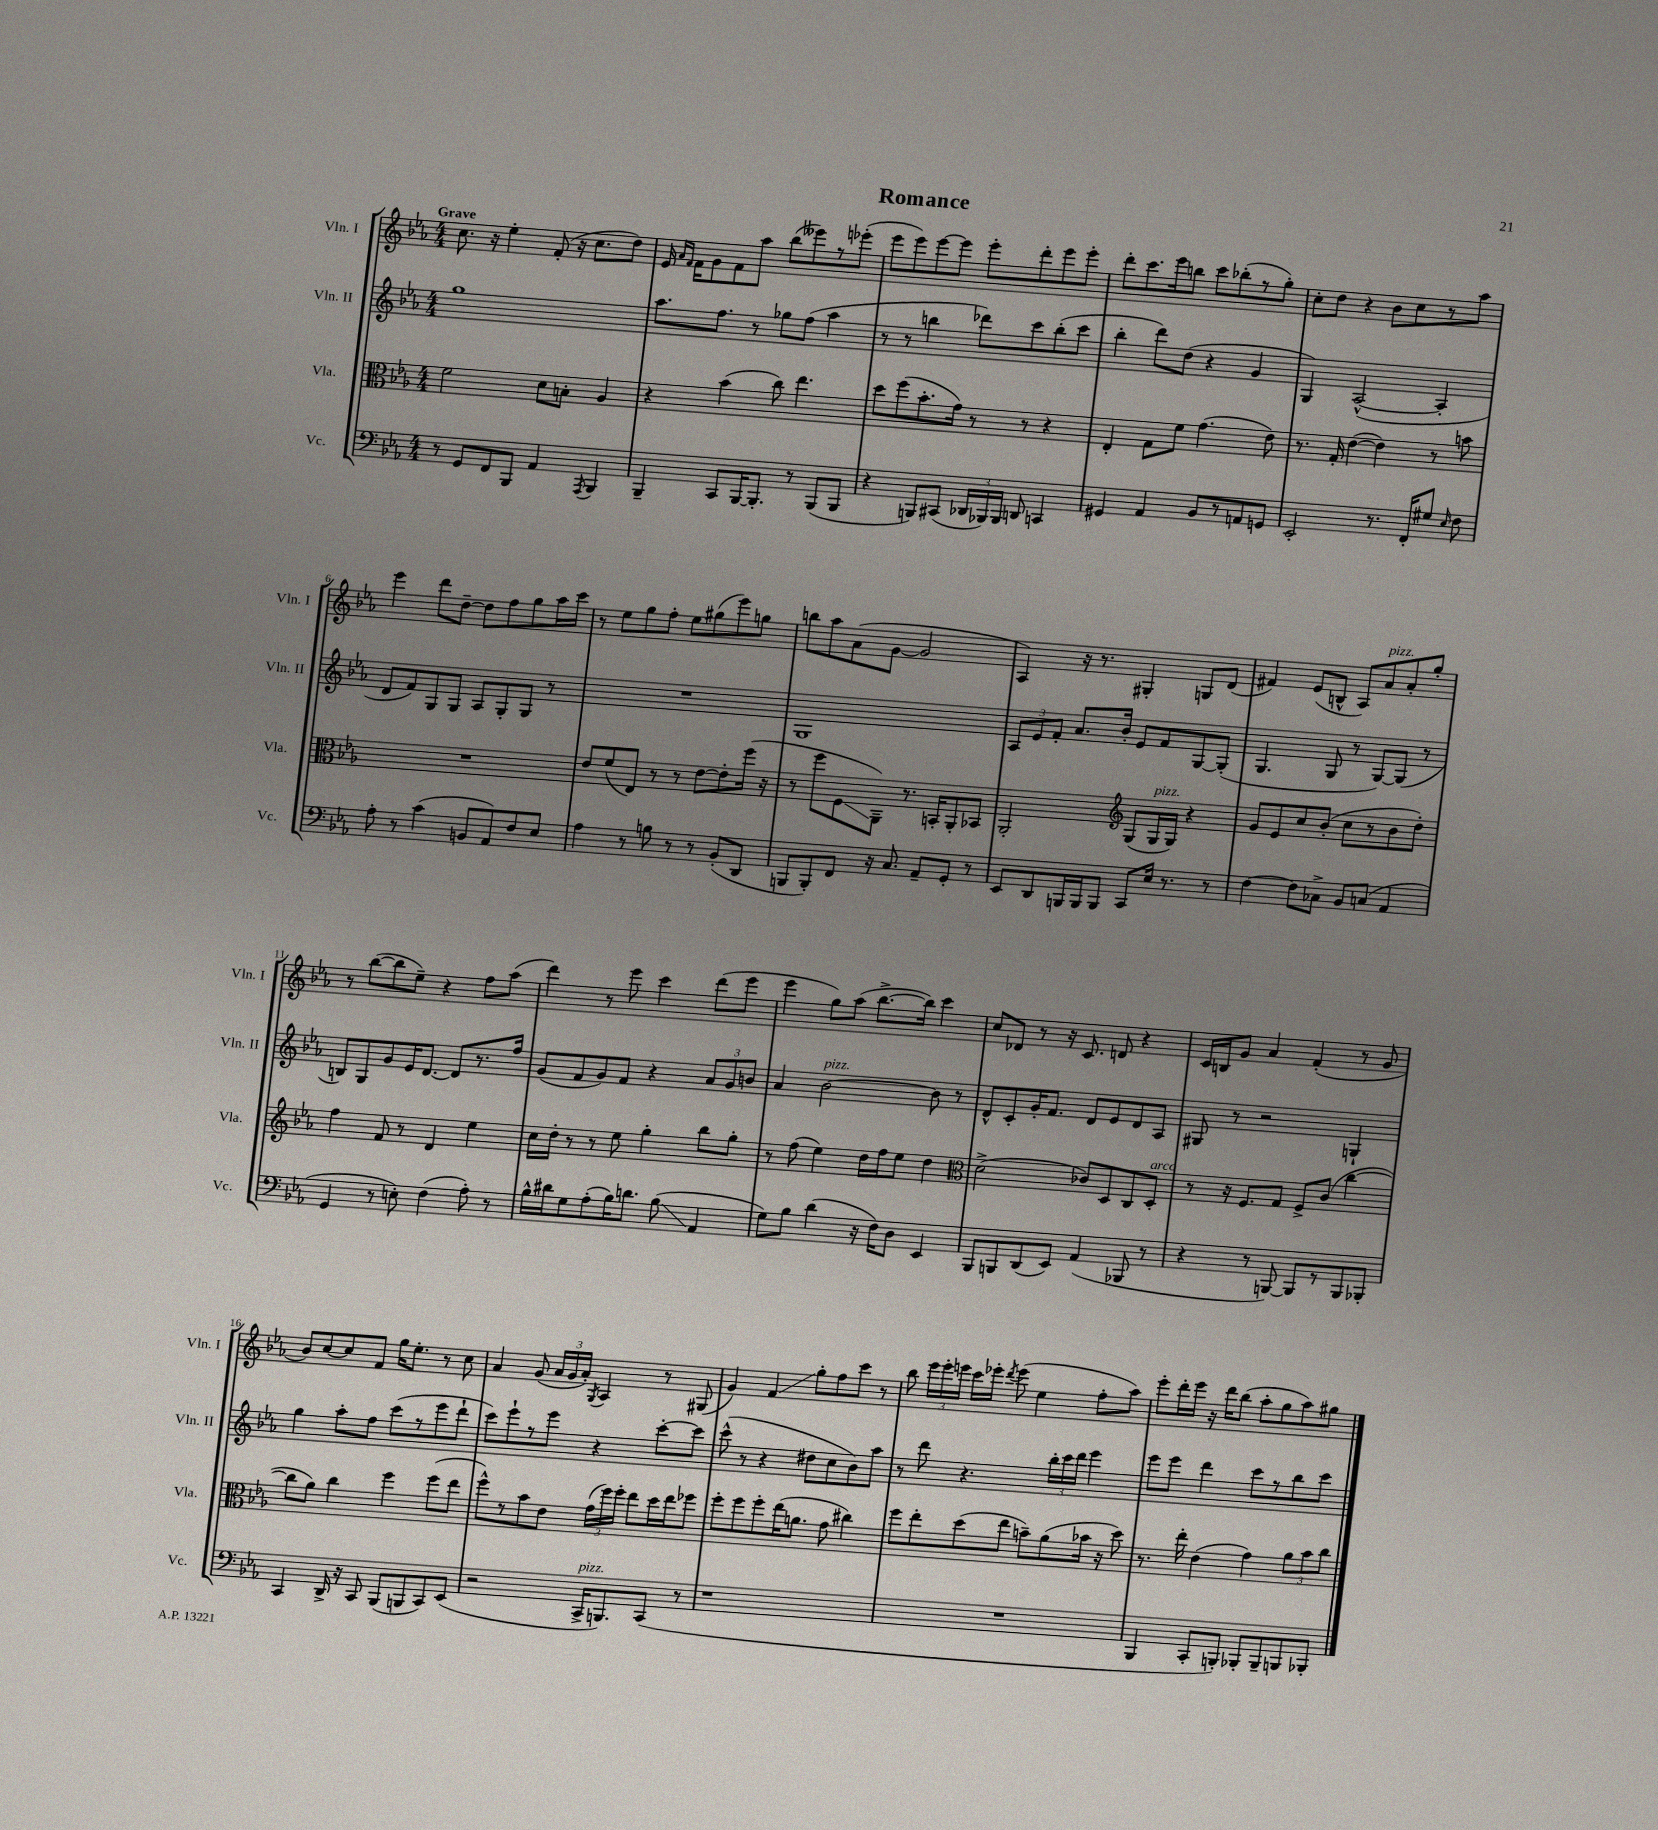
\header { title = "Romance" }
<<
\new StaffGroup <<
\new Staff = "s0" \with { instrumentName = "Vln. I" shortInstrumentName = "Vln. I" } {
    \clef treble \key ees \major \numericTimeSignature \time 4/4 \tempo "Grave"
    \autoBeamOff c''8. r16 ees''4-. f'8-.( r16 c''8.[ d''8]) |
    ees'16 \grace { aes'16[ f'16] } f'16[ g'8 f'8 aes''8] bes''8[( eeses'''8) r8 ees'''8]-.( |
    ees'''8[ ees'''8) ees'''8~ ees'''8] ees'''8[-. d'''8-. ees'''8 ees'''8]-. |
    d'''8[-. c'''8. ees'''16 b''8] c'''8[ bes''8-.( r8 g''8]-.) |
    c''8[-. d''8] r4 bes'8[ c''8 r8 aes''8] |
    ees'''4 d'''8[ d''8]~-- d''8[ f''8 g''8 aes''16 c'''16] |
    r8 ees''8[ g''8 f''8]-. ees''8[ gis''8( ees'''8) g''8] |
    b''8[ aes''8 aes'8( g'8]~ g'2 |
    aes4) r16 r8. gis4-. g8[ d'8]( |
    fis'4) ees'8[( b8]-^ aes8[) aes'8^\markup { \italic "pizz." } aes'8-. g''8]-. |
    r8 bes''8[~( bes''8 ees''8]--) r4 f''8[ aes''8]( |
    d'''4) r8 ees'''8 c'''4 d'''8[( ees'''8] |
    ees'''4 g''8[) aes''8]( bes''8.[~-> bes''16]) c'''4 |
    c''8[ des'8] r8 r16 c'8. d'8 r4 |
    c'16[ b16 g'8] aes'4 f'4-.( r8 g'8 |
    bes'8[) c''8~ c''8 f'8] g''16[ ees''8.]-. r8 c''8 |
    aes'4 g'8( \tuplet 3/2 { aes'16[ g'16 aes'16]-.) } \acciaccatura { g8 } aes4 r8 gis8( |
    g'4) f'4\glissando g''8[-. f''8 c'''8] r8 |
    bes''8 \tuplet 3/2 { ees'''16[ ees'''16-. e'''16] } c'''16[ ees'''16]-. \acciaccatura { d'''8 } ees'''8( ees''4 f''8[-. aes''8]) |
    ees'''8[-. d'''16-. ees'''16] r16 d'''16[ bes''8]( aes''8[-. g''8 aes''8) gis''8] \bar "|." |
}
\new Staff = "s1" \with { instrumentName = "Vln. II" shortInstrumentName = "Vln. II" } {
    \clef treble \key ees \major \numericTimeSignature \time 4/4
    \autoBeamOff g''1 |
    aes''8.[ f''8.] r8 ges''8[ f''8]( aes''4 |
    r8 r8 b''4 des'''8[) c'''8 b''8-.( c'''8] |
    bes''4-. d'''8[) d''8]( r4 g'4 |
    g4) aes2~-^( aes4-. |
    d'8[ f'8) g8 g8] aes8[ g8-. g8] r8 |
    R1 |
    g1 |
    \tuplet 3/2 { aes8[ ees'8 f'8]-. } aes'8.[ bes'16]-. ees'8[ f'8 g8~ g8]-.( |
    g4. g8 r8 g8[~) g8]( r8 |
    b8[) g8 g'8 ees'16 d'8.]~ d'8[ r8. f''16] |
    g'8[( f'8 g'8) f'8] r4 \tuplet 3/2 { aes'8[ g'8 b'8] } |
    aes'4 bes'2~^\markup { \italic "pizz." } bes'8 r8 |
    d'8[-^ c'8-. g'16-. f'8.] d'8[ ees'8 d'8 aes8] |
    gis8 r8 r2 g4-! |
    g''4 aes''8[-. f''8] c'''8[( r8 ees'''8 d'''8]-! |
    c'''8[) ees'''8-! r8 ees'''8] r4 c'''8[~-. c'''8] |
    c'''8-^( r8 r4 dis''8[ c''8 bes'8) aes''8] |
    r8 d'''8 r4. \tuplet 3/2 { bes''16[-. c'''16 d'''16] } ees'''4 |
    ees'''8[ ees'''8] d'''4 c'''8[ r8 bes''8 c'''8] \bar "|." |
}
\new Staff = "s2" \with { instrumentName = "Vla." shortInstrumentName = "Vla." } {
    \clef alto \key ees \major \numericTimeSignature \time 4/4
    \autoBeamOff f'2 d'8[ b8]-. aes4 |
    r4 bes'4( c''8) ees''4. |
    d''8[ f''8( bes'8.-. g'16]) r8 r8 r4 |
    ees4-. g8[ f'8] g'4.( ees'8) |
    r8. g16-. ees'4~( ees'4) r8 b'8 |
    R1 |
    ees'8[ f'8( ees8]) r8 r8 ees'8[~ ees'8-. f''16]( r16 |
    r8 f''8[ f8\glissando aes,8]--) r8. b,16[-. aes,8-. bes,8] |
    aes,2-. \clef treble g8[( g16^\markup { \italic "pizz." } g16]) r4 |
    g'8[ ees'8 c''8 bes'8]-.( c''8[ r8 bes'8 d''8]-.) |
    f''4 f'8 r8 d'4 ees''4 |
    c''16[ d''16]-. r8 r8 ees''8 g''4-. bes''8[ g''8]-. |
    r8 f''8( ees''4) d''16[ f''16 ees''8] d''4 |
    \clef alto d'2->( ces'8[) d8 c8 d8]-.^\markup { \italic "arco" } |
    r8 r16 f8.[ g8] f8[-> c'8]( c''4~ |
    c''8[ aes'8]) c''4 f''4 f''8[( ees''8] |
    f''8[-^) r8 bes'8 ees'8] \tuplet 3/2 { g'16[( f''16) f''16]-. } ees''8[ d''16 ees''16 fes''8] |
    f''8[-. f''8 f''8-. ees''16( a'8.] g'8 cis''4) |
    f''8[ ees''8-. d''8( ees''8] b'8[--) aes'8( bes'16] r16 d''8) |
    r8. ees''16-. ees'4( g'4) \tuplet 3/2 { aes'8[ bes'8 c''8] } \bar "|." |
}
\new Staff = "s3" \with { instrumentName = "Vc." shortInstrumentName = "Vc." } {
    \clef bass \key ees \major \numericTimeSignature \time 4/4
    \autoBeamOff r8 g,8[ f,8 bes,,8] aes,4 \acciaccatura { aes,,8 } bes,,4 |
    bes,,4-- c,8[ bes,,16~ bes,,8.]-. r8 bes,,8[( bes,,8] |
    r4 b,,8[) cis,8]( \tuplet 3/2 { des,16[ bes,,16) bes,,16] } d,8 c,4 |
    gis,4 aes,4 bes,8[ r8 a,8 g,8] |
    ees,2-. r8. f,16[-. gis8] \grace { ees16 } f8 |
    aes8-. r8 c'4( b,8[ aes,8) f8 ees8] |
    aes4 r8 b8 r8 r8 bes,8[-.( d,8] |
    b,,8[ b,,8-.) f,8] r16 c8. aes,8[-- g,8]-. r8 |
    ees,8[ d,8 b,,16 b,,16 b,,8] c,8[ ees16] r8. r8 |
    f4~ f8[ ces8]-> bes,8[ c8]( aes,4 |
    g,4 r8 e8-.) f4( aes8-.) r8 |
    bes16[-^ dis'16 g8 aes8-.( bes16) d'8.] bes8\glissando( aes,4 |
    g8[) bes8] d'4( r16 f16[) d8] ees,4 |
    bes,,8[ b,,8 d,8( ees,8]) aes,4( bes,,8 r8 |
    r4 r8 b,,8~) b,,8[ r8 b,,8 bes,,8]-. |
    c,4 d,16-> r16 c,8 bes,,8[( b,,8 c,8) ees,8]( |
    r2 c,16[->^\markup { \italic "pizz." } b,,8.) c,8]( r8 |
    r1 |
    R1 |
    bes,,4 c,8[-. b,,8]-.) bes,,8[-. bes,,8-- b,,8 bes,,8]-. \bar "|." |
}
>>
>>
